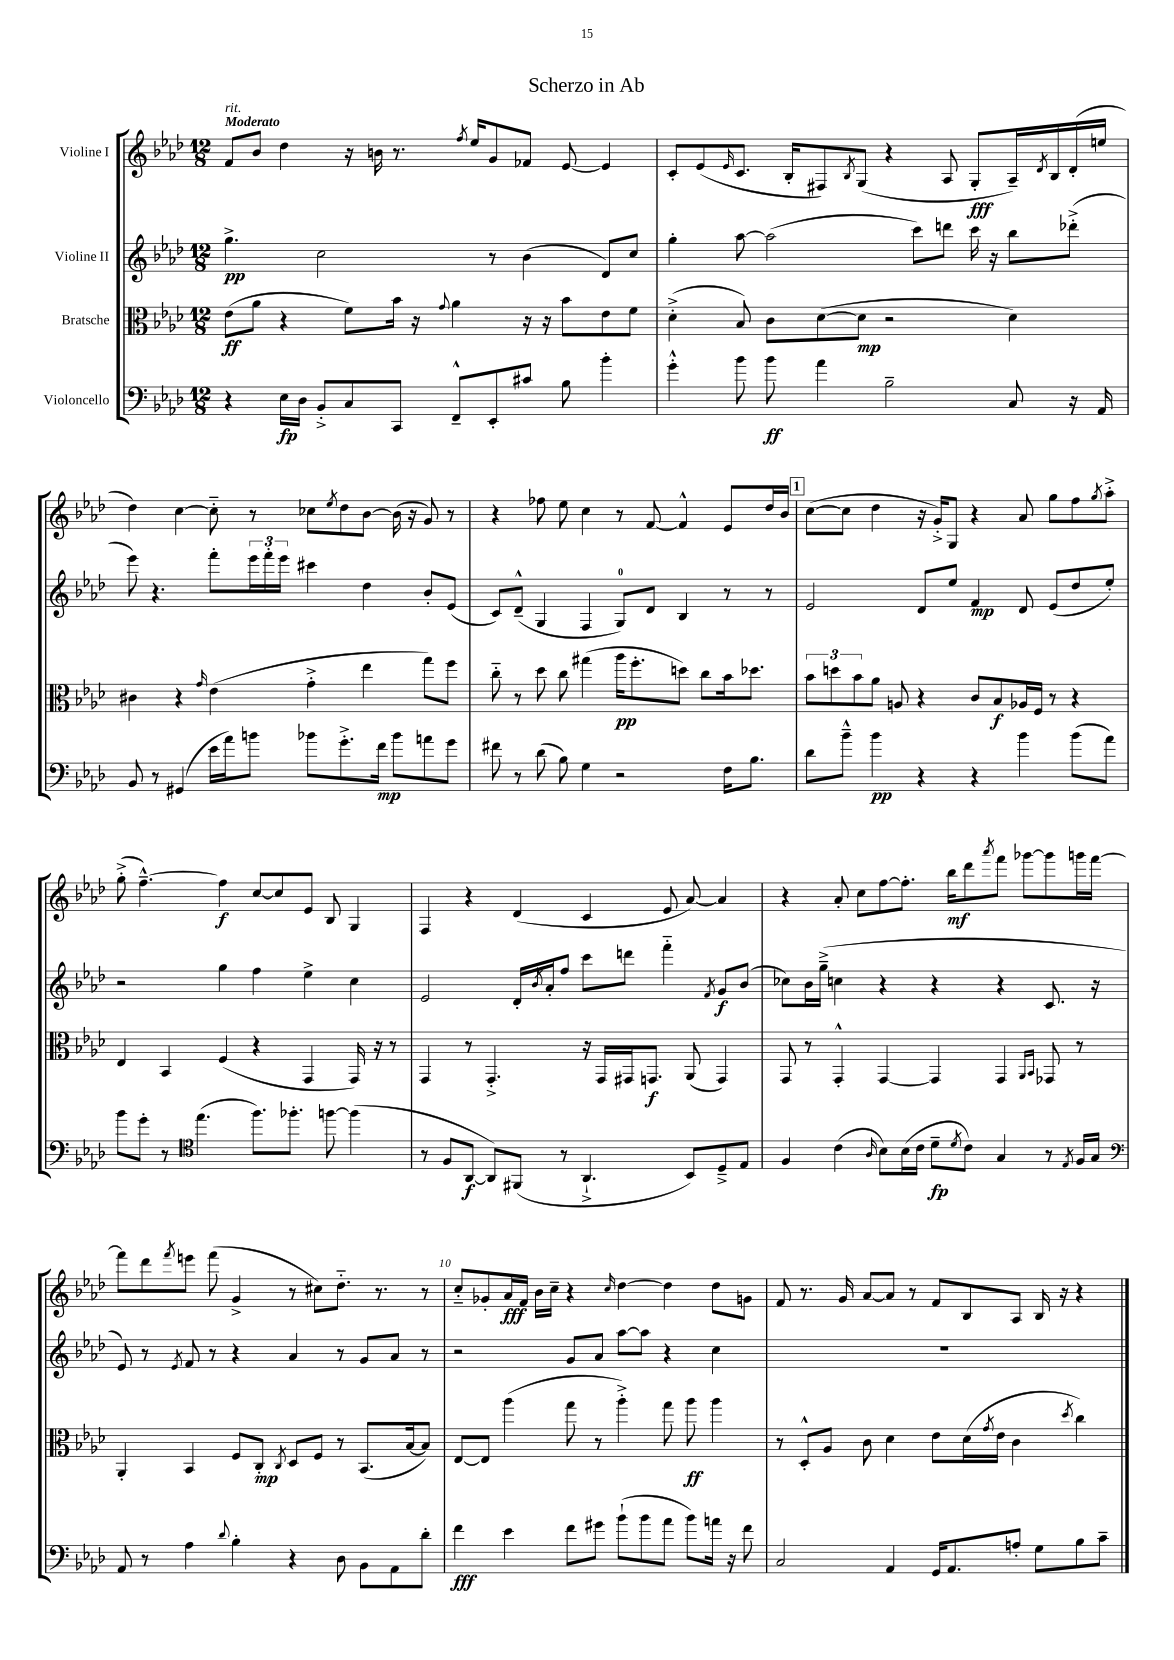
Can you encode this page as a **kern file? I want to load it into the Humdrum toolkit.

**kern	**dynam	**kern	**dynam	**kern	**dynam	**kern	**dynam
*part4	*part4	*part3	*part3	*part2	*part2	*part1	*part1
*staff4	*staff4	*staff3	*staff3	*staff2	*staff2	*staff1	*staff1
*I"Violoncello	*	*I"Bratsche	*	*I"Violine II	*	*I"Violine I	*
*clefF4	*	*clefC3	*	*clefG2	*	*clefG2	*
*k[b-e-a-d-]	*	*k[b-e-a-d-]	*	*k[b-e-a-d-]	*	*k[b-e-a-d-]	*
*M12/8	*	*M12/8	*	*M12/8	*	*M12/8	*
=1	=1	=1	=1	=1	=1	=1	=1
!	!	!	!	!	!	!LO:TX:a:B:t=Moderato	!
!	!	!	!	!	!	!LO:TX:a:i:t=rit.	!
4r	.	(8e-\L	ff	4.gg^\	pp	8f/L	.
.	.	8a-\J	.	.	.	8b-/J	.
16E-\LL	fp	4r	.	.	.	4dd-\	.
16D-\JJ	.	.	.	.	.	.	.
8BB-'^/L	.	.	.	2cc\	.	.	.
8C/	.	8f\L)	.	.	.	16r	.
.	.	.	.	.	.	16bn\	.
8CC/J	.	16b-\Jk	.	.	.	8.r	.
.	.	16r	.	.	.	.	.
.	.	8qqg/	.	.	.	.	.
8FF~^^/L	.	4a-\	.	.	.	.	.
.	.	.	.	.	.	8qff/	.
.	.	.	.	.	.	16ee-/KL	.
8EE-'/	.	.	.	8r	.	8g/	.
8c#X/J	.	16r	.	(4b-\	.	8f-X/J	.
.	.	16r	.	.	.	.	.
8B-\	.	8b-\L	.	.	.	[8e-/	.
4b-'\	.	8e-\	.	8d-/L)	.	4e-/]	.
.	.	8f\J	.	8cc/J	.	.	.
=2	=2	=2	=2	=2	=2	=2	=2
4g'^^\	.	(4d-'^\	.	4gg'\	.	8c'/L	.
.	.	.	.	.	.	(8e-/	.
.	.	.	.	.	.	16qqe-/	.
8b-\	.	8B-/)	.	[8aa-\	.	8.c/J	.
8b-\	ff	8c\L	.	(2aa-\]	.	.	.
.	.	.	.	.	.	16B-'/KL	.
4a-\	.	([8d-\	.	.	.	8F#X/)	.
.	.	.	.	.	.	8qB-/	.
.	.	8d-\J]	mp	.	.	(8G/J	.
2B-~\	.	2r	.	.	.	4r	.
.	.	.	.	8ccc\L)	.	.	.
.	.	.	.	8dddn\J	.	8A-/	.
.	.	.	.	16ccc\	.	8G'/L	fff
.	.	.	.	16r	.	.	.
8C/	.	4d-\)	.	8bb-\L	.	16A-~/L)	.
.	.	.	.	.	.	8qd-/	.
.	.	.	.	.	.	16B-/	.
16r	.	.	.	(8ddd-X'^\J	.	(16d-'/	.
16AA-/	.	.	.	.	.	16een/JJ	.
!!LO:LB:g=z
=3	=3	=3	=3	=3	=3	=3	=3
8BB-/	.	4c#X\	.	8eee-\)	.	4dd-\)	.
8r	.	.	.	4.r	.	.	.
(4GG#X/	.	4r	.	.	.	[4cc\	.
.	.	16qqg/	.	.	.	.	.
16e-\LL	.	(4e-\	.	8fff'\L	.	8cc\]	.
16a-\J)	.	.	.	.	.	.	.
8bn\J	.	.	.	24eee-\L	.	8r	.
.	.	.	.	24fff'\	.	.	.
.	.	.	.	24eee-\JJ	.	.	.
8b-X\L	.	4g'^\	.	4ccc#X\	.	8cc-X\L	.
.	.	.	.	.	.	8qee-/	.
8.g'^\	.	.	.	.	.	8dd-\	.
.	.	4ee-\	.	4dd-\	.	[8b-\J	.
16f\Jk	mp	.	.	.	.	.	.
8b-\L	.	.	.	.	.	(16b-\]	.
.	.	.	.	.	.	16r	.
8an\	.	8gg\L)	.	8b-'/L	.	8g/)	.
8g\J	.	8ff\J	.	(8e-/J	.	8r	.
=4	=4	=4	=4	=4	=4	=4	=4
8f#X\	.	8cc\	.	8c/L)	.	4r	.
8r	.	8r	.	(8d-~^^/J	.	.	.
(8d-\	.	8dd-\	.	4G/	.	8ff-X\	.
8B-\)	.	8cc\	.	.	.	8ee-\	.
4G\	.	(4gg#X\	.	4F/	.	4cc\	.
2r	.	16aa-\KL	pp	8G/L)	.	8r	.
.	.	8.ff'\	.	.	.	.	.
.	.	.	.	8d-/J	.	[8f/	.
.	.	8ddn\J)	.	4B-/	.	4f^^/]	.
.	.	8cc\L	.	.	.	.	.
16F\KL	.	16b-\k	.	8r	.	8e-/L	.
8.B-\J	.	8.dd-X\J	.	.	.	.	.
.	.	.	.	8r	.	16dd-/L	.
.	.	.	.	.	.	16b-/JJ	.
!!LO:REH:place=s1:t=1
=5	=5	=5	=5	=5	=5	=5	=5
8d-\L	.	12b-\L	.	2e-/	.	([8cc\L	.
.	.	12ddn\	.	.	.	.	.
8b-~^^\J	.	.	.	.	.	8cc\J]	.
.	.	12b-\	.	.	.	.	.
4b-\	pp	8a-\J	.	.	.	4dd-\	.
.	.	8An/	.	.	.	.	.
4r	.	4r	.	8d-/L	.	16r	.
.	.	.	.	.	.	16g'^/KL)	.
.	.	.	.	8ee-/J	.	8G/J	.
4r	.	8c/L	.	4f/	mp	4r	.
.	.	8B-/	f	.	.	.	.
4b-\	.	16A-X/L	.	8d-/	.	8a-/	.
.	.	16F/JJ	.	.	.	.	.
.	.	8r	.	(8e-/L	.	8gg\L	.
(8b-\L	.	4r	.	8dd-/	.	8ff\	.
.	.	.	.	.	.	8qgg/	.
8a-\J)	.	.	.	8ee-'/J)	.	8aa-'^\J	.
!!LO:LB:g=z
=6	=6	=6	=6	=6	=6	=6	=6
8b-\L	.	4E-/	.	2r	.	(8gg'^\	.
8g'\J	.	.	.	.	.	[4.ff~^^\)	.
8r	.	4BB-/	.	.	.	.	.
*clefC4	*	*	*	*	*	*	*
(4.ee-\	.	.	.	.	.	.	.
.	.	(4F/	.	4gg\	.	4ff\]	f
8.ff\L)	.	4r	.	4ff\	.	[8cc/L	.
.	.	.	.	.	.	8cc/]	.
8.ff-X'\J	.	.	.	.	.	.	.
.	.	4GG/	.	4ee-^\	.	8e-/J	.
[8ffn\	.	.	.	.	.	8B-/	.
(4ff\]	.	16GG/)	.	4cc\	.	4G/	.
.	.	16r	.	.	.	.	.
.	.	8r	.	.	.	.	.
=7	=7	=7	=7	=7	=7	=7	=7
8r	.	4GG/	.	2e-/	.	4F/	.
8F/L	.	.	.	.	.	.	.
[8AA-/J	f	8r	.	.	.	4r	.
8AA-/L])	.	4.GG'^/	.	.	.	.	.
(8FF#X/J	.	.	.	16d-'/LL	.	(4d-/	.
.	.	.	.	8qb-/	.	.	.
.	.	.	.	16a-'/J	.	.	.
8r	.	.	.	8ff/J	.	.	.
4.AA-`^/	.	16r	.	8ccc\L	.	4c/	.
.	.	16GG/LL	.	.	.	.	.
.	.	16GG#X/J	.	8dddn\J	.	.	.
.	.	8.GGn/J	f	.	.	.	.
.	.	.	.	4fff\	.	8e-/	.
8BB-/L)	.	(8AA-/	.	.	.	[8a-/)	.
.	.	.	.	8qf/	.	.	.
8D-~^/	.	4GG/)	.	8g/L	f	4a-/]	.
8E-/J	.	.	.	(8b-/J	.	.	.
=8	=8	=8	=8	=8	=8	=8	=8
4F/	.	8GG/	.	8cc-X\L)	.	4r	.
.	.	8r	.	16b-\L	.	.	.
.	.	.	.	(16gg~^\JJ	.	.	.
(4c\	.	4GG'^^/	.	4ccn\	.	8a-'/	.
.	.	.	.	.	.	8cc\L	.
16qqA-/	.	.	.	.	.	.	.
8B-\L)	.	[4GG/	.	4r	.	[8ff\	.
(16B-\L	.	.	.	.	.	8.ff'\J]	.
16c\JJ	.	.	.	.	.	.	.
8d-~\L	fp	4GG/]	.	4r	.	.	.
.	.	.	.	.	.	16bb-\KL	mf
8qd-/	.	.	.	.	.	.	.
8c\J)	.	.	.	.	.	8ddd-\	.
.	.	.	.	.	.	8qaaa-/	.
4G/	.	4GG/	.	4r	.	8fff\J	.
.	.	.	.	.	.	[8ggg-X\L	.
.	.	16qqAA-/LL	.	.	.	.	.
.	.	16qqBB-/JJ	.	.	.	.	.
8r	.	8GG-X/	.	8.c/	.	8ggg-\]	.
8qE-/	.	.	.	.	.	.	.
16F/LL	.	8r	.	.	.	16gggn\L	.
16G/JJ	.	.	.	16r	.	[16fff\JJ	.
!!LO:LB:g=z
=9	=9	=9	=9	=9	=9	=9	=9
*clefF4	*	*	*	*	*	*	*
8AA-/	.	4AA-'/	.	8e-/)	.	8fff\L]	.
8r	.	.	.	8r	.	8ddd-\	.
.	.	.	.	8qe-/	.	8qfff/	.
4A-\	.	4BB-/	.	8f/	.	8eeen\J	.
.	.	.	.	8r	.	(8fff\	.
8qqd-/	.	.	.	.	.	.	.
4B-'\	.	8F/L	.	4r	.	4g^/	.
.	.	8C'/J	mp	.	.	.	.
.	.	8qC/	.	.	.	.	.
4r	.	8D-/L	.	4a-/	.	8r	.
.	.	8F/J	.	.	.	8cc#X\L)	.
8D-\	.	8r	.	8r	.	8.dd-\J	.
8BB-\L	.	(8.BB-/L	.	8g/L	.	.	.
.	.	.	.	.	.	8.r	.
8AA-\	.	.	.	8a-/J	.	.	.
.	.	[16B-/k	.	.	.	.	.
8d-'\J	.	8B-/J])	.	8r	.	8r	.
=10	=10	=10	=10	=10	=10	=10	=10
4f\	fff	[8E-/L	.	2r	.	8cc/L	.
.	.	8E-/J]	.	.	.	8g-X'/	.
4e-\	.	(4aa-\	.	.	.	16a-/L	fff
.	.	.	.	.	.	16f/JJ	.
.	.	.	.	.	.	16b-\LL	.
.	.	.	.	.	.	16cc~\JJ	.
8f\L	.	8gg\	.	8g/L	.	4r	.
8g#X\J	.	8r	.	8a-/J	.	.	.
.	.	.	.	.	.	16qqcc/	.
(8b-`\L	.	4aa-'^\)	.	[8aa-\L	.	[4dd-\	.
8b-\	.	.	.	8aa-\J]	.	.	.
8a-\J	.	8gg\	.	4r	.	4dd-\]	.
8b-\L)	.	8aa-\	ff	.	.	.	.
16an\Jk	.	4aa-\	.	4cc\	.	8dd-\L	.
16r	.	.	.	.	.	.	.
8f\	.	.	.	.	.	8gn\J	.
=11	=11	=11	=11	=11	=11	=11	=11
2C/	.	8r	.	1.r	.	8f/	.
.	.	8D-'^^/L	.	.	.	8.r	.
.	.	8A-/J	.	.	.	.	.
.	.	.	.	.	.	16g/	.
.	.	8c\	.	.	.	[8a-/L	.
4AA-/	.	4d-\	.	.	.	8a-/J]	.
.	.	.	.	.	.	8r	.
16GG/KL	.	8e-\L	.	.	.	8f/L	.
8.AA-/	.	.	.	.	.	.	.
.	.	(16d-\L	.	.	.	8B-/	.
.	.	8qg/	.	.	.	.	.
.	.	16e-\JJ	.	.	.	.	.
8An'/J	.	4c\	.	.	.	8A-/J	.
8G\L	.	.	.	.	.	16B-/	.
.	.	.	.	.	.	16r	.
.	.	8qdd-/	.	.	.	.	.
8B-\	.	4cc\)	.	.	.	4r	.
8c~\J	.	.	.	.	.	.	.
==	==	==	==	==	==	==	==
*-	*-	*-	*-	*-	*-	*-	*-
